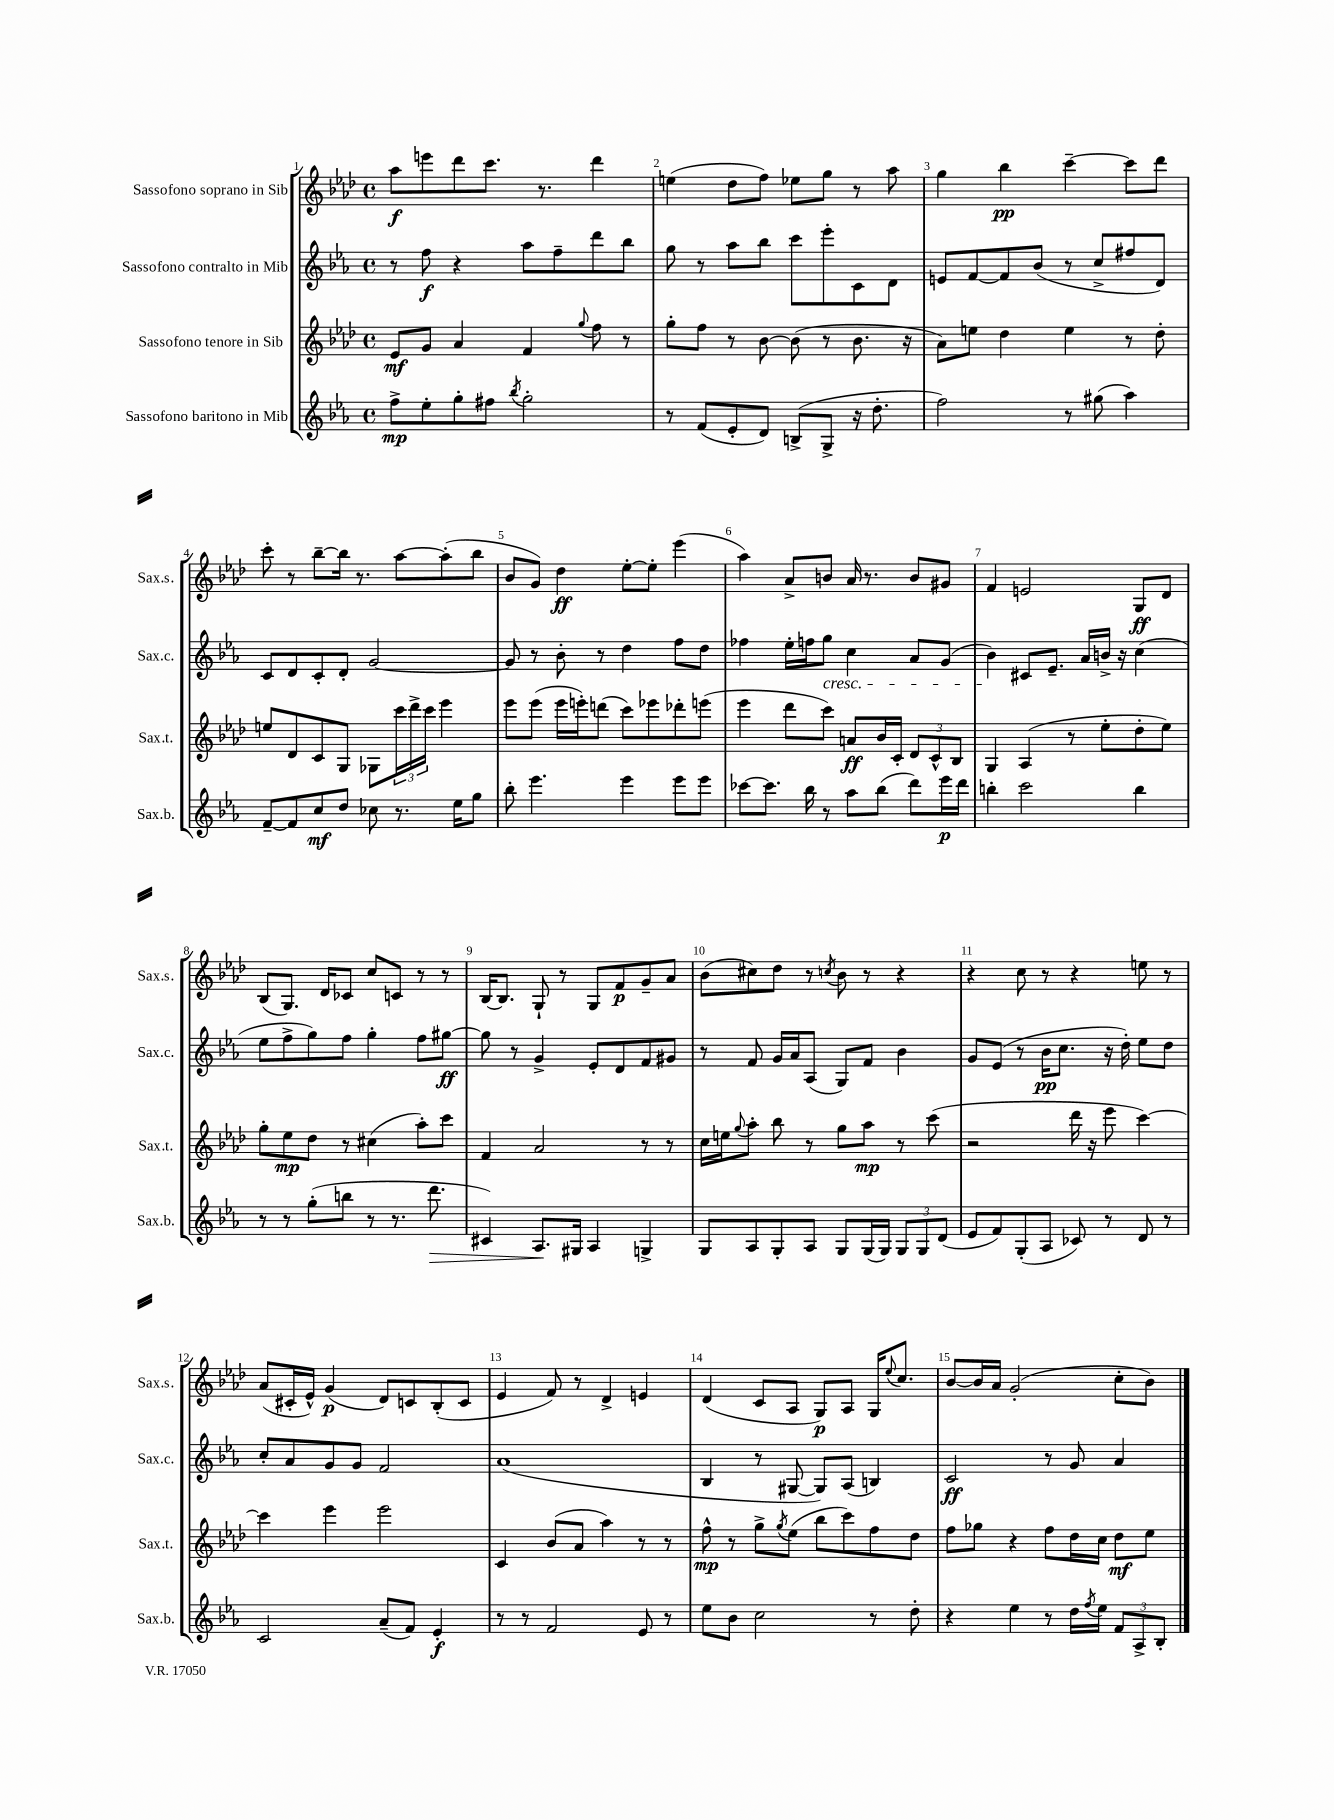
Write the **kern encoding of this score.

**kern	**kern	**kern	**kern
*staff4	*staff3	*staff2	*staff1
*clefG2	*clefG2	*clefG2	*clefG2
*k[b-e-a-]	*k[b-e-a-d-]	*k[b-e-a-]	*k[b-e-a-d-]
*M4/4	*M4/4	*M4/4	*M4/4
*met(c)	*met(c)	*met(c)	*met(c)
8ff^	8e-	8r	8aa-
8ee-'	8g	8ff	8eee
8gg'	4a-	4r	8ddd-
8ff#	.	.	8.ccc
8qbb-	.	.	.
2gg'	4f	8aa-	.
.	.	.	8.r
.	.	8ff~	.
.	8qqgg	.	.
.	8ff	8ddd	4ddd-
.	8r	8bb-	.
=	=	=	=
8r	8gg'	8gg	(4ee
(8f	8ff	8r	.
8e-'	8r	8aa-	8dd-
8d)	[8b-	8bb-	8ff)
(8B^	(8b-]	8ccc	8ee-
8G^	8r	8eee-'	8gg
16r	8.b-	8c	8r
8.dd'	.	.	.
.	.	8d	8aa-
.	16r	.	.
=	=	=	=
2ff)	8a-)	8e	4gg
.	8ee	[8f	.
.	4dd-	8f]	4bb-
.	.	(8b-	.
8r	4ee	8r	[4ccc~
(8gg#	.	8cc^	.
4aa-)	8r	8ff#	8ccc]
.	8dd-'	8d)	8ddd-
=	=	=	=
[8f~	8ee	8c	8ccc'
8f]	8d-	8d	8r
8cc	8c	8c'	[8bb-~
8dd	8G	8d'	16bb-]
.	.	.	8.r
8cc-	8G-	[2g	.
8.r	24ccc	.	[8aa-
.	24ddd-^	.	.
.	24ccc	.	.
.	4eee-	.	(8aa-']
16ee-	.	.	.
8gg	.	.	8bb-
=	=	=	=
8bb-'	8eee-	8g]	8b-
4.eee-	(8eee-	8r	8g)
.	16eee-	8b-'	4dd-
.	16eee')	.	.
.	(8ddd	8r	.
4eee-	8ccc)	4dd	[8ee-'
.	8eee-	.	8ee-']
8eee-	8ddd-'	8ff	(4eee-
8eee-	(8eee	8dd	.
=	=	=	=
[8ccc-	4eee-	4ff-	4aa-)
8.ccc-]	.	.	.
.	8ddd-	16ee-'	8a-^
16bb-	.	16ff	.
8r	8ccc)	8gg	8b
8aa-	8a	4cc	16a-
.	.	.	8.r
(8bb-	16b-	.	.
.	16c'	.	.
8ddd)	12d-	8a-	8b
.	12c^^	.	.
16eee-	.	(8g	8g#
.	12B-	.	.
16ddd	.	.	.
=	=	=	=
4bb'	4G	4b-)	4f
2ccc	(4A-	8c#	2e
.	.	8.e-~	.
.	8r	.	.
.	.	16a-	.
.	8ee-'	16b^	.
.	.	16r	.
4bb	8dd-'	(4cc	8G
.	8ee-)	.	8d-
=	=	=	=
8r	8gg'	8ee-	(8B-
8r	8ee-	8ff^	8.G)
(8gg'	8dd-	8gg)	.
.	.	.	16d-
8bb	8r	8ff	8c-
8r	(4cc#	4gg'	8cc
8.r	.	.	8c
.	8aa-')	8ff	8r
8.ddd	.	.	.
.	8ccc	[8gg#	8r
=	=	=	=
4c#)	4f	8gg#]	[16B-
.	.	.	8.B-]
.	.	8r	.
8.A-	2a-	4g^	8G`
.	.	.	8r
16G#	.	.	.
4A-	.	8e-'	8G
.	.	8d	8f
4G^	8r	8f	8g~
.	8r	8g#	8a-
=	=	=	=
8G	16cc	8r	(8b-
.	16ee	.	.
.	8qqgg	.	.
8A-	8aa-'	8f	8cc#)
8G'	8bb-	16g	8dd-
.	.	16a-	.
8A-	8r	(8A-	8r
.	.	.	8qcc
8G	8gg	8G)	8b-
(16G	8aa-	8f	8r
16G)	.	.	.
12G	8r	4b-	4r
12G	.	.	.
.	(8ccc	.	.
(12d	.	.	.
=	=	=	=
8e-	2r	8g	4r
8f)	.	(8e-	.
(8G'	.	8r	8cc
8A-	.	16b-	8r
.	.	8.cc	.
8c-)	16ddd-	.	4r
.	16r	.	.
8r	8eee-	16r	.
.	.	16dd')	.
8d	[4ccc)	8ee-	8ee
8r	.	8dd	8r
=	=	=	=
2c	4ccc]	8cc'	(8a-
.	.	8a-	16c#'
.	.	.	16e-^^)
.	4eee-	8g	(4g
.	.	8g	.
(8a-~	2eee-	2f	8d-)
8f)	.	.	8c
4e-'	.	.	(8B-'
.	.	.	8c
=	=	=	=
8r	4c	(1a-	4e-
8r	.	.	.
2f	(8b-	.	8f)
.	8a-	.	8r
.	4aa-)	.	4d-^
8e-	8r	.	4e
8r	8r	.	.
=	=	=	=
8ee-	8ff^^	4B-	(4d-
8b-	8r	.	.
2cc	8gg^	8r	8c
.	8qgg	.	.
.	(8ee-	[8G#	8A-
.	8bb-	8G#])	8G)
.	8ccc)	(8A-	8A-
8r	8ff	4B)	16G
.	.	.	8qqee-
.	.	.	8.cc
8dd'	8dd-	.	.
=	=	=	=
4r	8ff	2c	[8b-
.	8gg-	.	16b-]
.	.	.	16a-
4ee-	4r	.	(2g'
8r	8ff	8r	.
16dd	16dd-	8g	.
8qff	.	.	.
16ee-	16cc	.	.
12f	8dd-	4a-	8cc'
12A-^	.	.	.
.	8ee-	.	8b-)
12B-'	.	.	.
==	==	==	==
*-	*-	*-	*-
